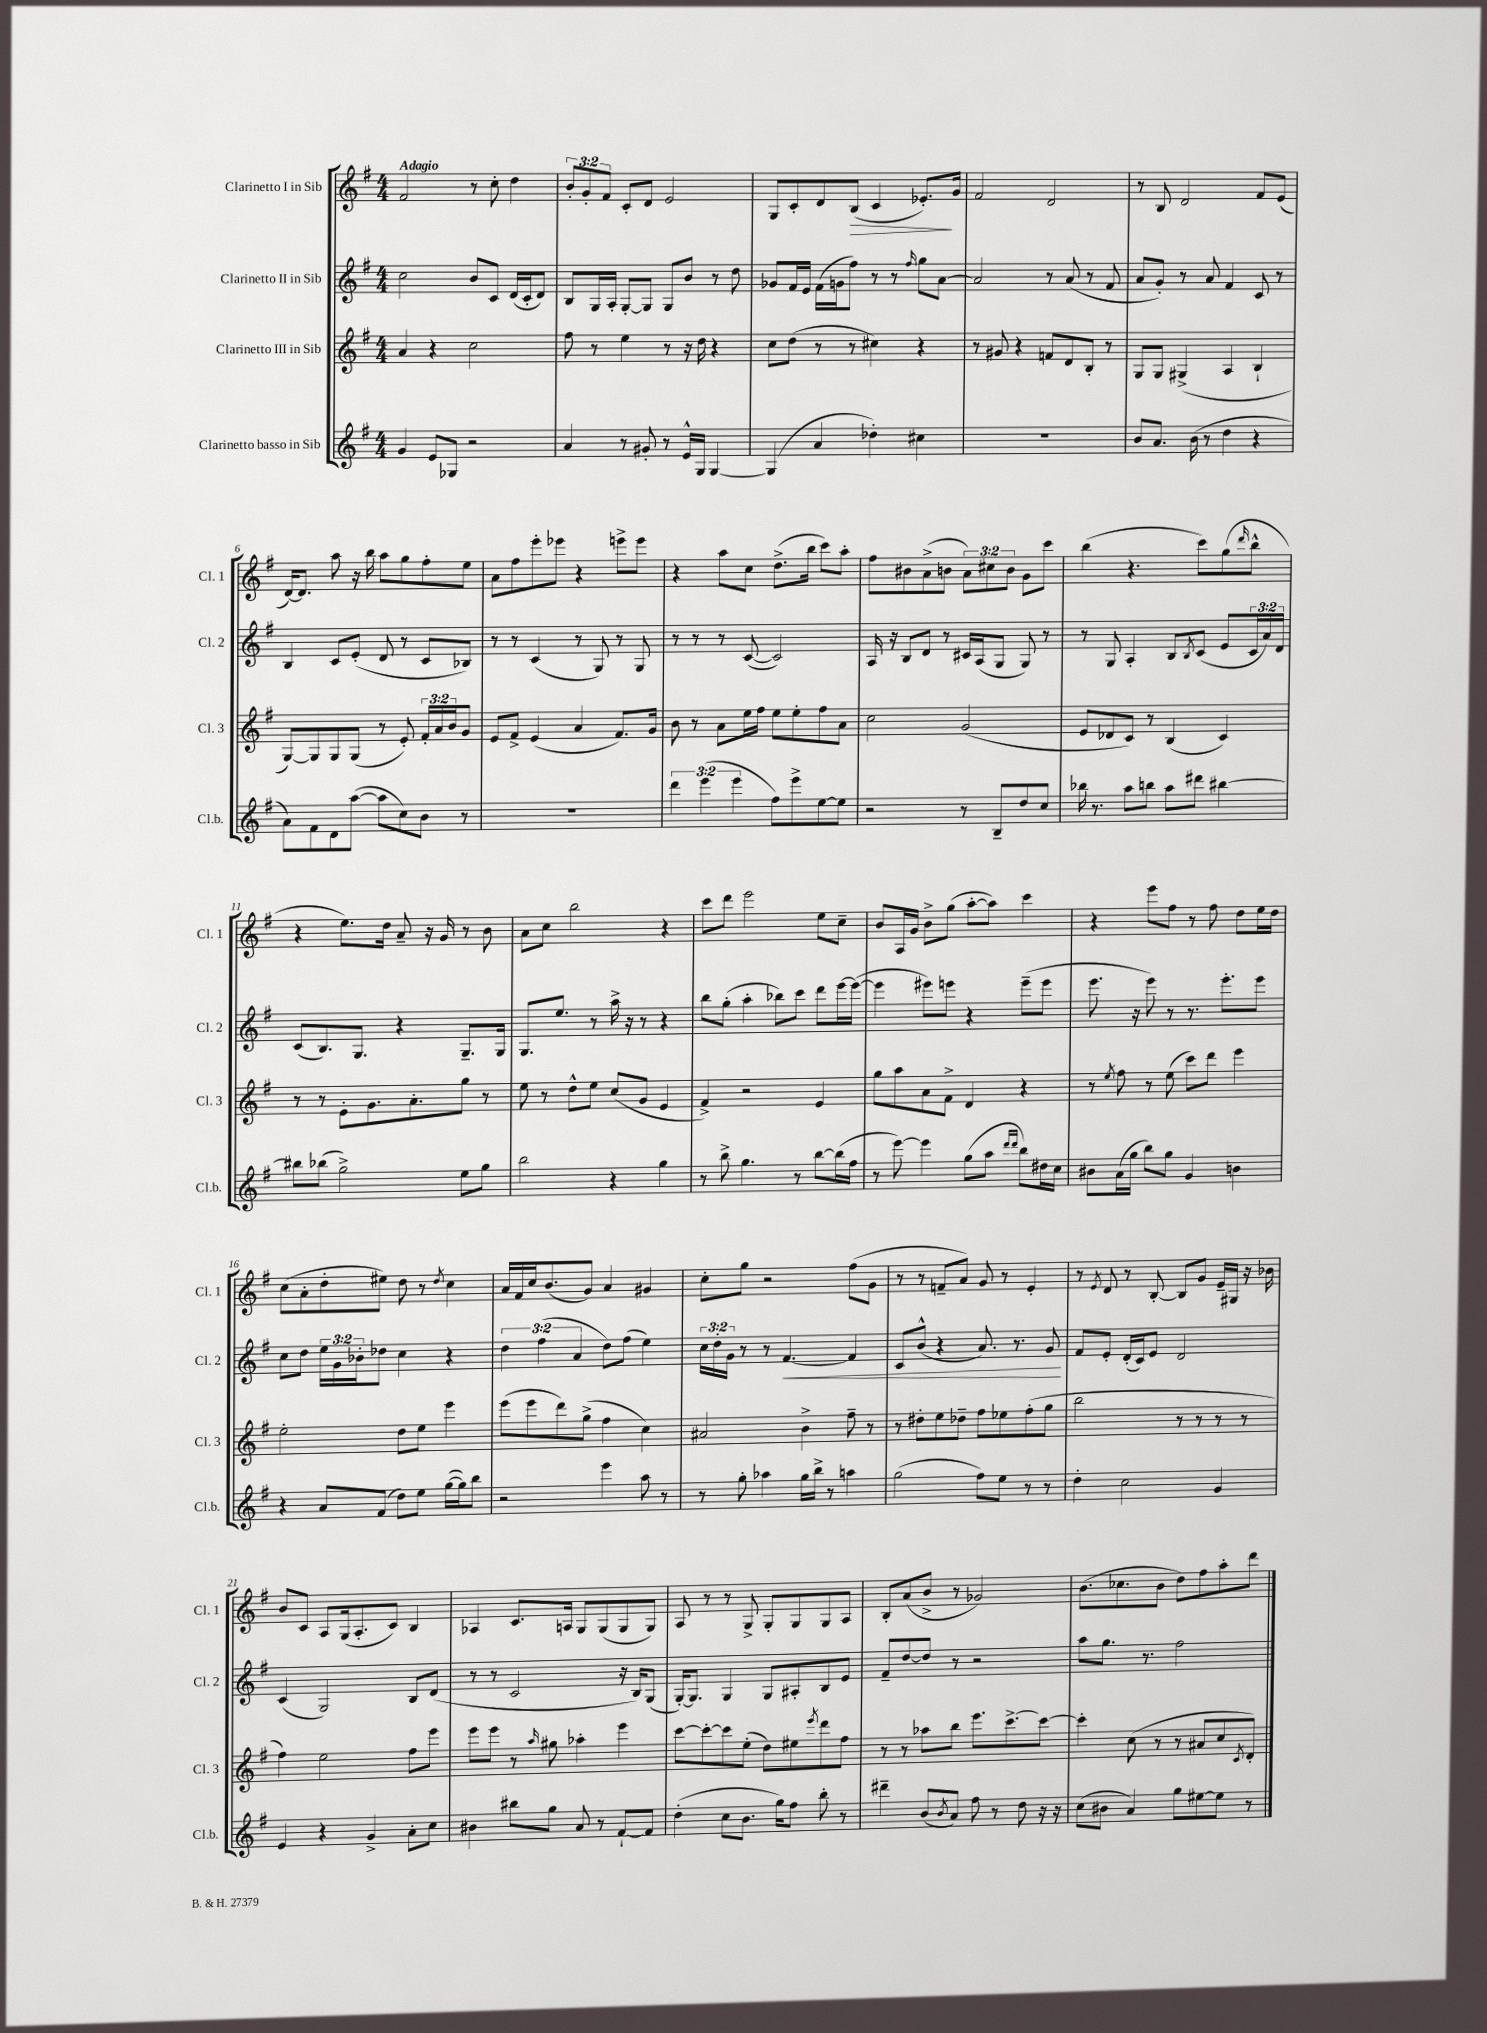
<<
\new StaffGroup <<
\new Staff = "s0" \with { instrumentName = "Clarinetto I in Sib" shortInstrumentName = "Cl. 1" } {
    \clef treble \key g \major \numericTimeSignature \time 4/4 \override Staff.TupletNumber.text = #tuplet-number::calc-fraction-text \tempo "Adagio"
    fis'2 r8 c''8-. d''4 |
    \tuplet 3/2 { b'8-. g'8-. fis'8 } c'8-. d'8 e'2 |
    g8 c'8-. d'8 b8\>( c'4 ees'8.-.\!) g'16 |
    fis'2 d'2 |
    r8 b8 d'2 fis'8 e'8( |
    d'16~) d'8. a''8 r16 b''16 a''8 g''8 fis''8-. e''8 |
    a'8 fis''8 e'''8-. ees'''8 r4 e'''8-> e'''8 |
    r4 a''8 c''8 d''8.->( b''16 c'''8) a''8-. |
    fis''8 bis'8 a'8->( b'8 \tuplet 3/2 { a'8) cis''8 b'8 } g'8 c'''8 |
    b''4( r4. c'''8) g''8( \grace { d'''16 } b''8-^ |
    r4 e''8.) d''16 a'8-- r16 g'16 r8 b'8 |
    a'8 c''8 b''2 r4 |
    c'''8 d'''8 e'''2 e''8 c''8-- |
    b'8 a16 g'16 b'8-> g''8( a''8~-. a''8) c'''4 |
    r4 e'''8 fis''8 r8 fis''8 d''8 e''16 d''16 |
    c''8( a'8-. d''8-. eis''8) d''8 r8 \acciaccatura { d''8 } c''4 |
    a'16 fis'16 c''16 b'8.( g'8) a'4 gis'4 |
    c''8-. g''8 r2 fis''8( g'8 |
    r8 r8 f'8-- a'8) g'8 r8 e'4-. |
    r8 \acciaccatura { e'8 } d'8 r8 b8~-. b8 g'8 e'16-- gis16 r16 bes'16 |
    b'8 c'8 a8 g16( a8.-. c'8) b4 |
    aes4 c'8. a16 g8 g8( g8 g8) |
    a8 r8 r8 g8-> g8-. g8 g8 a8 |
    b8-. a'8( b'8-> r8 ges'2) |
    b'8.( ces''8. b'8 d''8) fis''8 a''8-. d'''8 \bar "|." |
}
\new Staff = "s1" \with { instrumentName = "Clarinetto II in Sib" shortInstrumentName = "Cl. 2" } {
    \clef treble \key g \major \numericTimeSignature \time 4/4 \override Staff.TupletNumber.text = #tuplet-number::calc-fraction-text
    c''2 b'8 c'8 d'16( c'16-. d'8) |
    b8 g16 a16-. g8~-. g8 g8 b'8 r8 d''8 |
    ges'8 fis'16 e'16 fis'16( g'16 fis''8) r8 r8 \grace { fis''16 } g''8 a'8~ |
    a'2 r8 a'8( r8 fis'8 |
    a'8 g'8-.) r8 a'8 fis'4 c'8 r8 |
    b4 c'8 e'8-.( d'8 r8 c'8 bes8) |
    r8 r8 c'4( r8 g8) r8 g8 |
    r8 r8 r8 c'8~( c'2) |
    a16 r16 b8 d'8 r8 cis'16 a16( g8 g8) r8 |
    r8 g8 a4-. b8 \acciaccatura { b8 } c'8( e'8 \tuplet 3/2 { c'16 a'16) d'16 } |
    c'8( b8.) g8. r4 g8.-- g16 |
    g8. e''8. r8 a''16-> r16 r8 r4 |
    b''8 g''8-.( a''4-. bes''8) c'''8 d'''8 e'''16~ e'''16~( |
    e'''4 eis'''8) e'''8 r4 e'''8--( e'''8 |
    e'''8. r16 e'''8) r8 r8. e'''8.-. e'''8 |
    c''8 d''8 \tuplet 3/2 { e''16 g'16 bes'16-. } des''8 c''4 r4 |
    \tuplet 3/2 { d''4 fis''4( a'4 } d''8) fis''8( e''4) |
    \tuplet 3/2 { c''16 d''16-. g'16 } r8 r8 fis'4.~\< fis'4 |
    c'8 b'8-^( r4 a'8.) r8. g'8\! |
    fis'8 e'8-. d'16-.( c'16) e'8 d'2 |
    c'4( g2) b8 d'8( |
    r8 r8 c'2 r16 b16) g8( |
    g16~-.) g8. g4 g8 ais8-. b8 e'8 |
    fis'8-- d''8~ d''8 r8 r2 |
    a''8 g''8. r8. fis''2 \bar "|." |
}
\new Staff = "s2" \with { instrumentName = "Clarinetto III in Sib" shortInstrumentName = "Cl. 3" } {
    \clef treble \key g \major \numericTimeSignature \time 4/4 \override Staff.TupletNumber.text = #tuplet-number::calc-fraction-text
    a'4 r4 c''2 |
    fis''8 r8 e''4 r8 r16 d''16 r4 |
    c''8 d''8( r8 r8 cis''4) r4 |
    r8 gis'8 r4 f'8 d'8 b8-. r8 |
    g8 g8 gis4->( a4 b4-! |
    g8~) g8 g8 g8( r8 e'8-.) \tuplet 3/2 { fis'16-. a'16 b'16 } g'8 |
    e'8 fis'8-> e'4( a'4 fis'8.) g'16 |
    b'8 r8 a'8 e''16 fis''16 e''8 e''8-. fis''8 a'8 |
    c''2 g'2( |
    e'8 des'8 c'8) r8 b4( c'4) |
    r8 r8 e'8-. g'8. a'8.-. g''8 r8 |
    e''8 r8 d''8-^ e''8 c''8( g'8 e'4 |
    fis'4->) r2 e'4 |
    g''8 a''8 a'8 fis'8-> d'4 r4 |
    r8 \acciaccatura { e''8 } fis''8 r8 e''8( c'''8) d'''8 e'''4 |
    e''2-. d''8 e''8 e'''4 |
    e'''8( e'''8 d'''8) g''8->( fis''4 c''4) |
    ais'2 b'4-> fis''8-- r8 |
    r8 dis''8-. e''8 des''8-- fis''8 ees''8 fis''8-.( g''8 |
    b''2 r8 r8 r8 r8 |
    fis''4) e''2 fis''8 e'''8 |
    e'''8 e'''8 r8 \grace { a''16 } gis''8 aes''4-. e'''4 |
    c'''8~ c'''8~-. c'''8 e''8-.( d''8) eis''8 \acciaccatura { e'''8 } d'''8 fis''8 |
    r8 r8 aes''8 b''8 e'''8. c'''8.~-> c'''8~ |
    c'''4-. c''8( r8 r8 ais'8 c''8 \acciaccatura { c'8 } d'8-.) \bar "|." |
}
\new Staff = "s3" \with { instrumentName = "Clarinetto basso in Sib" shortInstrumentName = "Cl.b." } {
    \clef treble \key g \major \numericTimeSignature \time 4/4 \override Staff.TupletNumber.text = #tuplet-number::calc-fraction-text
    g'4 e'8 ges8 r2 |
    a'4 r8 gis'8-. r8 e'16-^ g16 g4~ |
    g4( a'4 des''4-.) cis''4 |
    R1 |
    b'8 a'8. b'16( r8 d''4 r4 |
    a'8) fis'8 d'8 a''8~( a''8 c''8) b'8 r8 |
    R1 |
    \tuplet 3/2 { d'''4 e'''4( e'''4 } fis''8) e'''8-> e''8~ e''8 |
    r2 r8 b8-- d''8 c''8 |
    bes''16 r8. a''8 b''8 a''8 dis'''8 bis''4~ |
    bis''8 bes''8( g''2->) e''8 g''8 |
    b''2 r4 g''4 |
    r8 b''8-> g''4. r8 b''8~ b''16( fis''16 |
    r8 e'''8~) e'''4 g''8( a''8 \grace { d'''16 d'''16 } b''8) dis''16 c''16 |
    bis'8 a'16( g''16 b''8) g''8 g'4 b'4 |
    r4 a'8 fis'8( d''8) e''8 g''16~( g''16) b''8 |
    r2 e'''4 a''8 r8 |
    r8 g''8-. aes''4 g''16 b''16-> r8 a''4 |
    g''2( fis''8) e''8 r8 r8 |
    d''4-. c''2 g'4 |
    e'4 r4 g'4-> a'8-. c''8 |
    bis'4 bis''8 g''8 a'8 r8 fis'8~-! fis'8 |
    d''4-.( c''8 b'8. g''16) fis''8 b''8-. r8 |
    dis'''4-- b'8( \acciaccatura { b'8 } a'8) fis''8 r8 d''8 r16 r16 |
    c''8( bis'8 a'4) g''8 eis''8~ eis''8 r8 \bar "|." |
}
>>
>>
